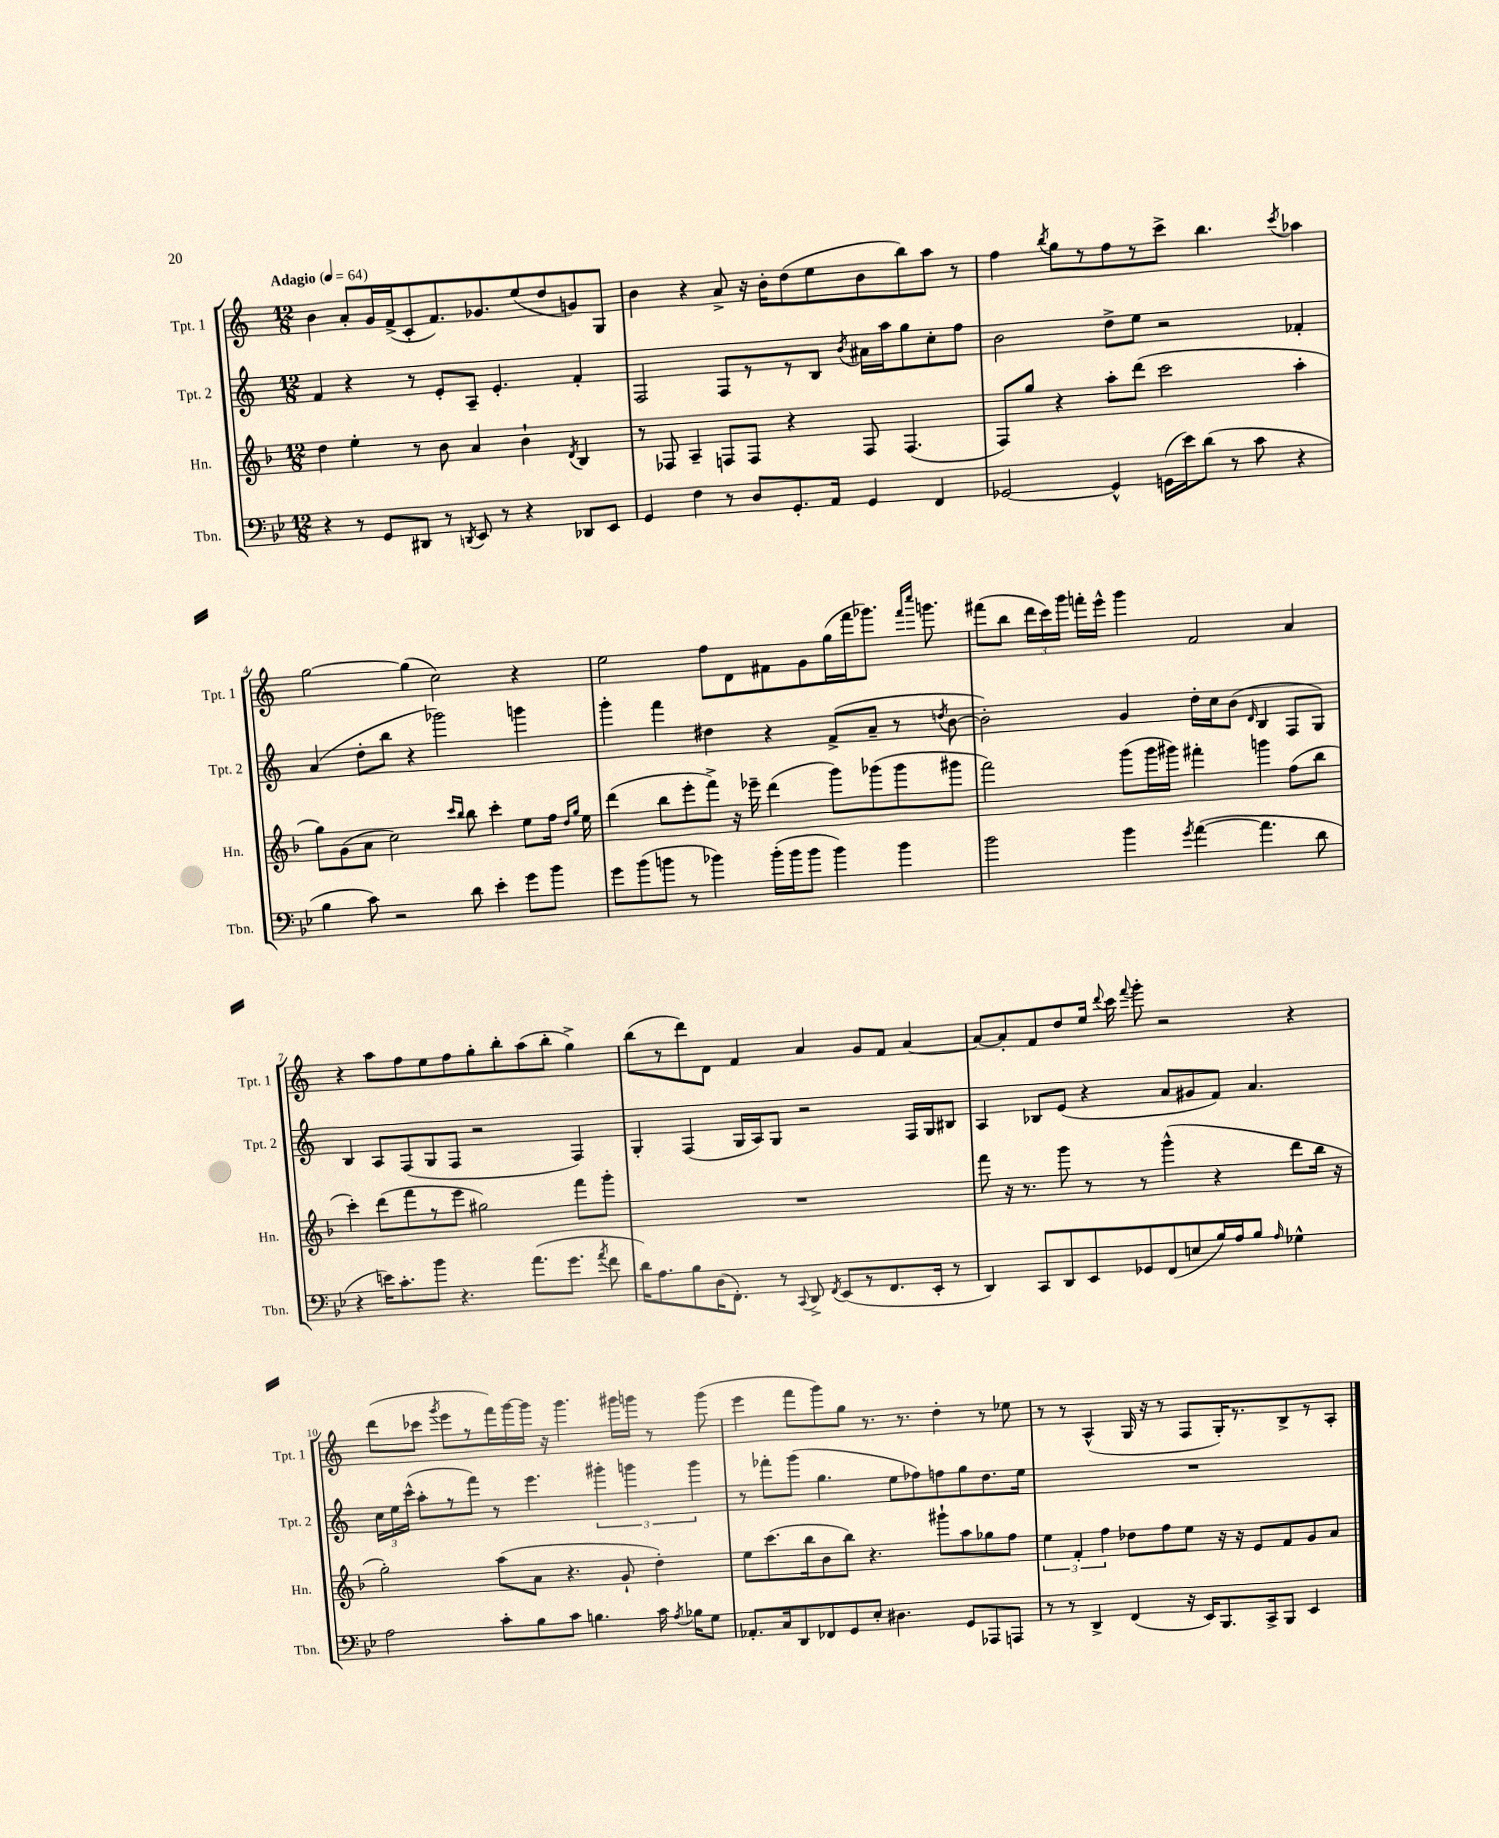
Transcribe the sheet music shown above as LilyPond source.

<<
\new StaffGroup <<
\new Staff = "s0" \with { instrumentName = "Tpt. 1" shortInstrumentName = "Tpt. 1" } {
    \clef treble \key c \major \numericTimeSignature \time 12/8 \tempo "Adagio" 4 = 64
    \autoBeamOff b'4 a'8[-. g'16 f'16->( c'8-. f'8.) ges'8. e''8( d''8 g'8) g8] |
    b'4 r4 a'8-> r16 b'16[-. d''8( e''8 b'8 b''8) a''8] r8 |
    f''4 \acciaccatura { b''8 } g''8[ r8 f''8 r8 c'''8]-> b''4. \acciaccatura { c'''8 } aes''4 |
    g''2~ g''4( c''2) r4 |
    e''2 f''8[ d'8 fis'8 g'8 g''16( f'''16 ges'''8.]) \grace { f'''16[ c''''16] } g'''8. |
    fis'''8[( b''8] \tuplet 3/2 { d'''16[ c'''16) g'''16] } f'''16[-. e'''16]-^ g'''4 f'2 a'4 |
    r4 a''8[ f''8 e''8 f''8 g''8-. b''8-. a''8( b''8]-. g''4->) |
    b''8[( r8 d'''8) d'8] f'4 a'4 g'8[ f'8] a'4~ |
    a'8[~ a'8-. f'8 d''8 e''16] \appoggiatura { d'''8 } c'''16 \appoggiatura { f'''8 } g'''8-. r2 r4 |
    d'''8[( ces'''8] \acciaccatura { g'''8 } e'''8[ r8 f'''16) g'''16~ g'''16] r16 g'''4. gis'''16[ g'''16] r8 g'''8( |
    e'''4 f'''8[ g'''8) g''8] r8. r8. d''4-. r8 ees''8 |
    r8 r8 a4-^( g16 r16 r8 f8[ g16-.) r8. b8-> r8 a8]-. \bar "|." |
}
\new Staff = "s1" \with { instrumentName = "Tpt. 2" shortInstrumentName = "Tpt. 2" } {
    \clef treble \key c \major \numericTimeSignature \time 12/8
    \autoBeamOff f'4 r4 r8 e'8[-. a8]-- e'4.-. f'4-. |
    f2 f8[ r8 r8 b8] \acciaccatura { b'8 } ais'16[ a''16 g''8 c''8-. f''8] |
    b'2 d''8[-> e''8] r2 fes'4-. |
    a'4( d''8[-. b''8] r4 ges'''2) g'''4 |
    g'''4-. f'''4 dis''4 r4 f'8[->( a'8]-- r8 \acciaccatura { d''8 } b'8~ |
    b'2-.) g'4 d''16[-. c''16 b'8]( \grace { d'16 } b4 f8[ g8]) |
    b4 a8[ f8( g8 f8] r2 f4) |
    g4-. f4( g16[ a16) g8] r2 f16[ g16 bis8] |
    a4 bes8[ e'8]( r4 a'8[ gis'8 f'8]) a'4. |
    \tuplet 3/2 { c''16[ e''16 c'''16]-^( } a''8[-. r8 f'''8]) r8 e'''4. \tuplet 3/2 { gis'''4-. g'''4 g'''4 } |
    r8 fes'''8[-. g'''8]( g''4. e''8[ fes''8) f''8 g''8 d''8. e''16] |
    R1. \bar "|." |
}
\new Staff = "s2" \with { instrumentName = "Hn." shortInstrumentName = "Hn." } {
    \clef treble \key f \major \numericTimeSignature \time 12/8
    \autoBeamOff d''4 e''4-. r8 bes'8 a'4 bes'4-! \acciaccatura { d'8 } bes4 |
    r8 fes8 a4-- f8[ f8] r4 f8 f4.( |
    f8[) g''8] r4 a''8[-. d'''8]( c'''2 a''4-. |
    g''8[) g'8( a'8] c''2) \grace { c'''16[ bes''16] } bes''8 c'''4-. e''8[ f''16] \grace { d''16[ g''16] } e''16 |
    d'''4( bes''8[ e'''8-. f'''8]->) r16 ees'''16-- d'''4( g'''8[) ges'''8( ges'''8 gis'''8] |
    f'''2) g'''8[( g'''16 gis'''16]) fis'''4-. g'''4 f''8[( bes''8] |
    c'''4-.) d'''8[( f'''8 r8 e'''8] gis''2) f'''8[ g'''8]-. |
    R1. |
    f'''8 r16 r8. g'''8 r8 r8 g'''4-^( r4 d'''8[ bes''16] r16 |
    g''2-.) a''8[( a'8] r4. g'8-! d''4-.) |
    e''8[ c'''8.( bes''16 bes'8 bes''8]) r4. gis'''8[-! a''8 ges''8 f''8] |
    \tuplet 3/2 { e''4 f'4-. f''4 } des''8[ f''8 e''8] r16 r16 e'8[ f'8 g'8 a'8] \bar "|." |
}
\new Staff = "s3" \with { instrumentName = "Tbn." shortInstrumentName = "Tbn." } {
    \clef bass \key bes \major \numericTimeSignature \time 12/8
    \autoBeamOff r4 r8 g,8[ dis,8] r8 \acciaccatura { d,8 } ees,8 r8 r4 des,8[ ees,8] |
    g,4 f4 r8 d8[ g,8.-. a,16] g,4 f,4 |
    ges,2~ ges,4-^ g,16[( ees'16) d'8]( r8 c'8 r4 |
    bes4 c'8) r2 d'8 ees'4-. g'8[ bes'8] |
    g'8[ bes'8( b'8] r8 bes'4) bes'16[-.( bes'16 bes'8] bes'4) bes'4 |
    bes'2 bes'4 \acciaccatura { g'8 } a'4~( a'4. d'8 |
    r4 e'16[) c'8.-. bes'8] r4. a'8.[( g'8.] \acciaccatura { a'8 } f'8 |
    d'16[) a8. bes8 d16( f,8.]-.) r8 \appoggiatura { c,8 } d,8-> \acciaccatura { f,8 } ees,8[( r8 f,8. ees,16]-. r8 |
    d,4) c,8[ d,8 ees,8 ges,8 f,8( e8 bes16) a16 bes8] \grace { a16 } ges4-^ |
    a2 c'8[-. bes8 c'8] b4. c'16 \acciaccatura { a8 } bes16[ g8] |
    aes,8.[-. c16 d,8 fes,8 g,8 ees8]-. dis4. g,8[ aes,,8 a,,8] |
    r8 r8 d,4-> f,4( r16 ees,16[) bes,,8. c,16-> bes,,8] ees,4 \bar "|." |
}
>>
>>
